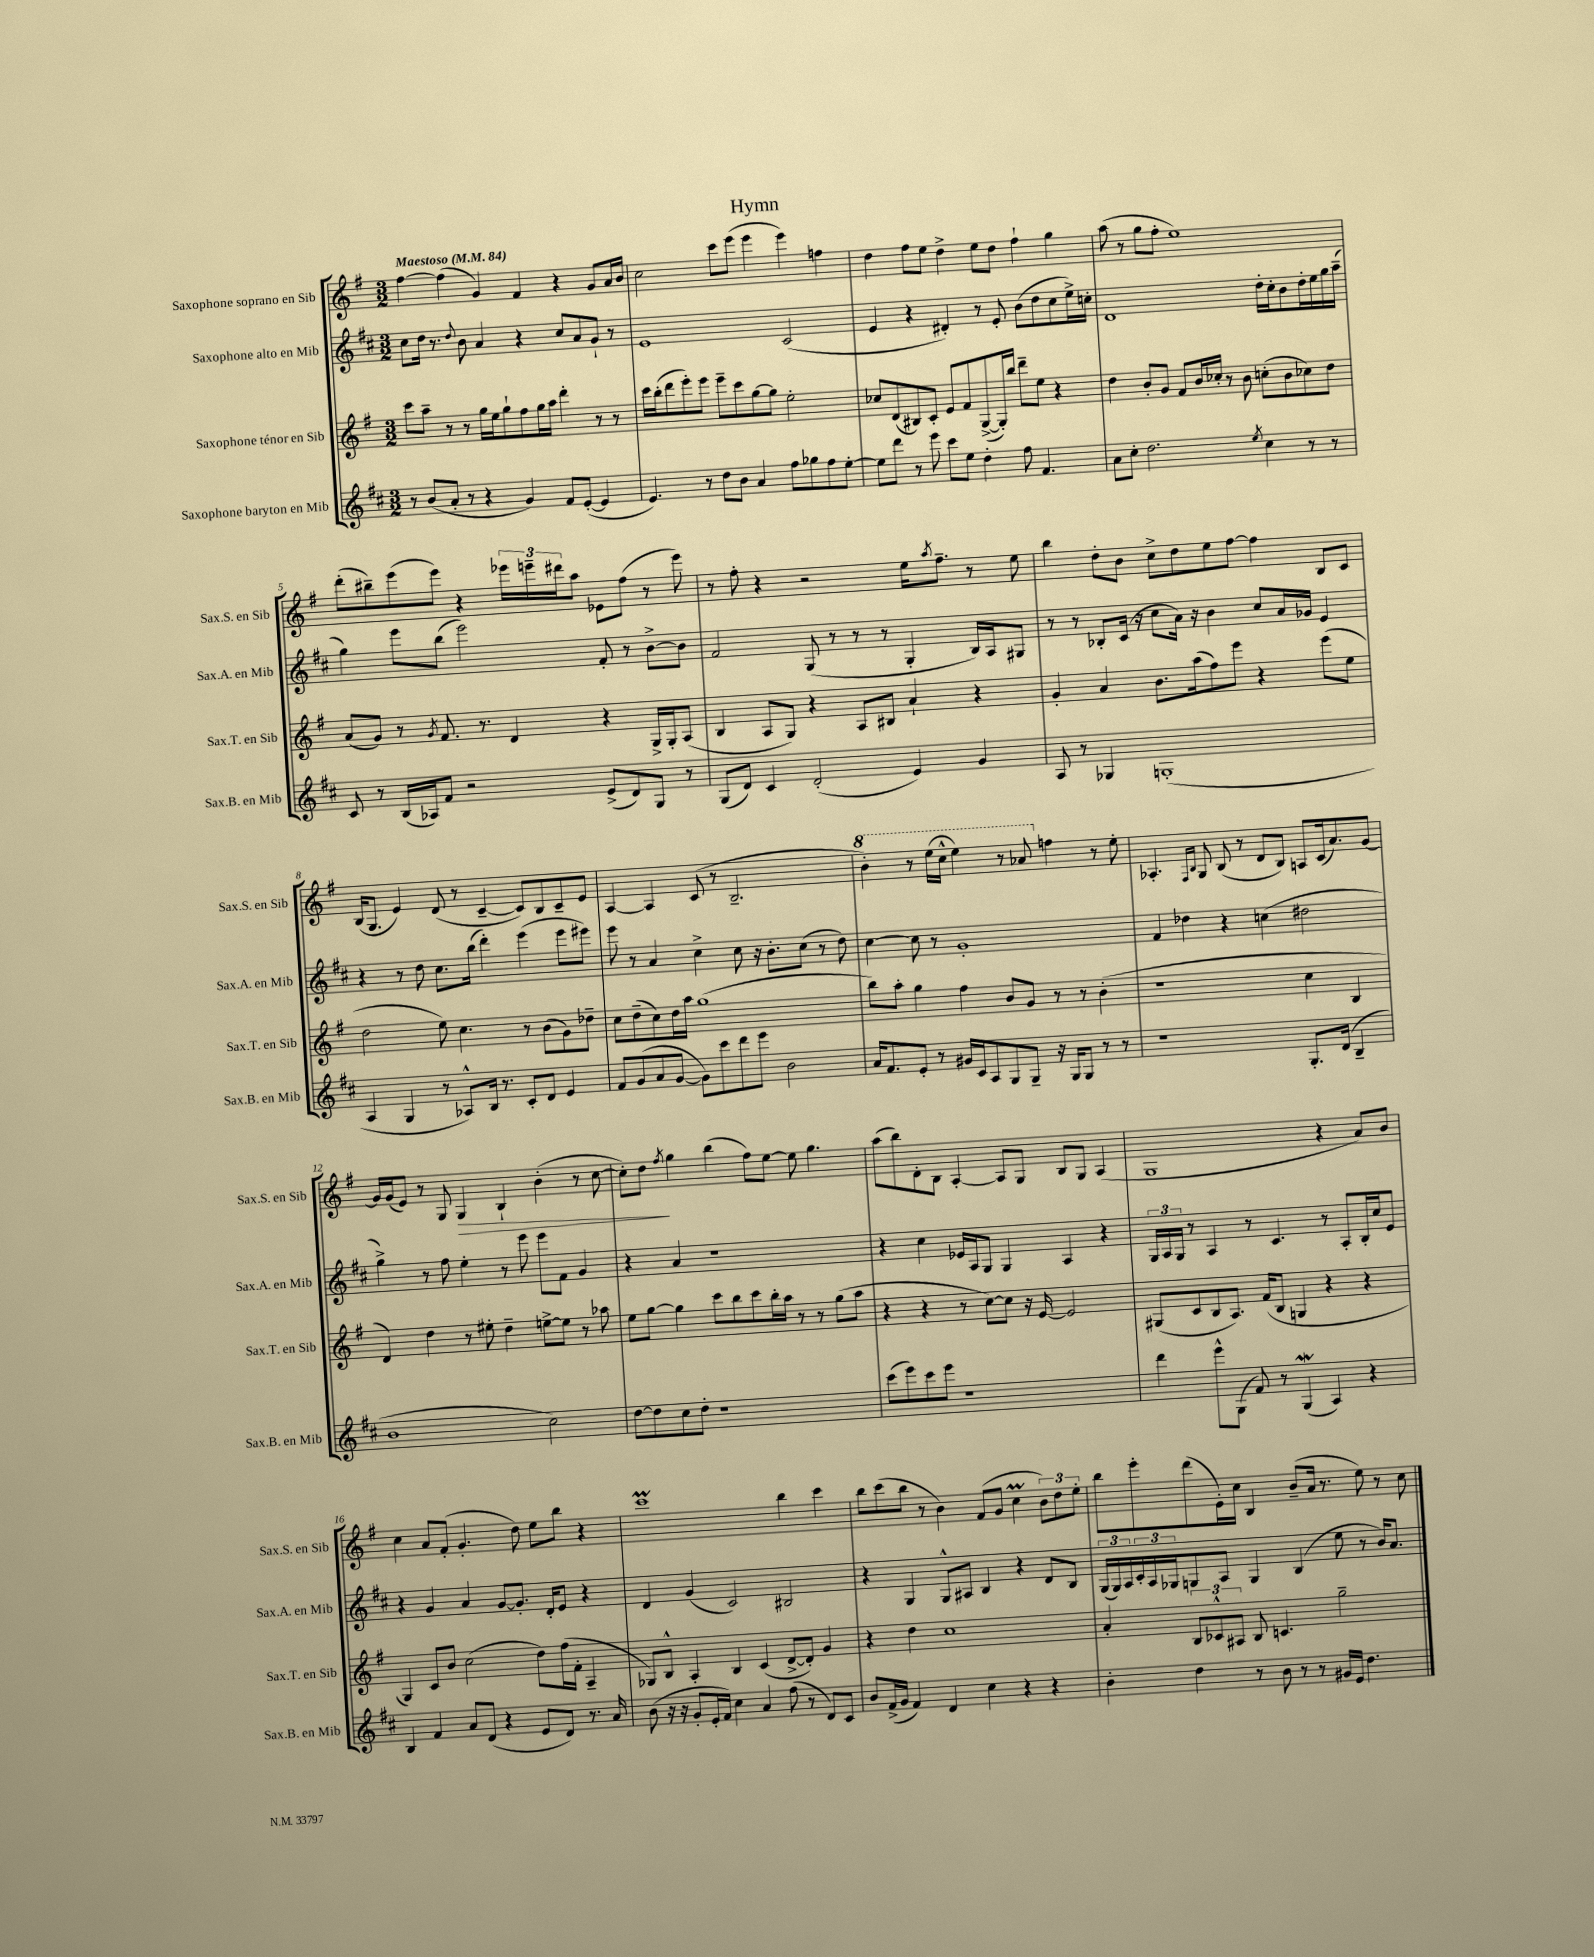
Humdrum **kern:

**kern	**kern	**kern	**kern	**dynam
*part4	*part3	*part2	*part1	*part1
*staff4	*staff3	*staff2	*staff1	*staff1
*I"Saxophone baryton en Mib	*I"Saxophone ténor en Sib	*I"Saxophone alto en Mib	*I"Saxophone soprano en Sib	*
*I'Sax.B. en Mib	*I'Sax.T. en Sib	*I'Sax.A. en Mib	*I'Sax.S. en Sib	*
*clefG2	*clefG2	*clefG2	*clefG2	*
*k[f#c#]	*k[f#]	*k[f#c#]	*k[f#]	*
*M3/2	*M3/2	*M3/2	*M3/2	*
*MM84	*MM84	*MM84	*MM84	*
=1	=1	=1	=1	=1
!	!	!	!LO:TX:a:B:t=Maestoso	!
8r	8ccc\L	8cc#\L	[4ff#\	.
(8b/L	8aa~\J	16dd\Jk	.	.
.	.	8.r	.	.
8a'/J	8r	.	(4ff#\]	.
.	.	8qqdd/	.	.
8r	8r	8b\	.	.
4r	16gg\LL	4a/	4g/)	.
.	16ee\J	.	.	.
.	8gg`\	.	.	.
4g/)	8ff#\	4r	4f#/	.
.	16gg\L	.	.	.
.	16aa\JJ	.	.	.
8f#/L	4ddd'\	8cc#/L	4r	.
([8e'/J	.	8a/	.	.
4e/]	8r	8g`/J	8g/L	.
.	8r	8r	16a/L	.
.	.	.	16b/JJ	.
=2	=2	=2	=2	=2
4.e/)	16ccc\LL	1e	2cc\	.
.	(16bb'\J	.	.	.
.	8ddd\	.	.	.
.	8eee'\)	.	.	.
8r	8eee\J	.	.	.
8dd\L	8eee~\L	.	8ccc\L	.
8b\J	8ccc\	.	(8eee\J	.
4a/	[8gg\	.	4eee\	.
.	8gg\J]	.	.	.
8ff#\L	2ee'\	(2c#/	4eee\)	.
8gg-X\	.	.	.	.
8ff#\	.	.	4ffn\	.
[8ee'\J	.	.	.	.
=3	=3	=3	=3	=3
8ee\L]	8cc-X/L	4e/	4dd\	.
8ddd\J	(8d/	.	.	.
8r	8B#X/)	4r	8ff#\L	.
8eee\	8c'/J	.	8ee\J	.
8ccc#\L	8e/L	4d#X'/)	4dd^\	.
8ee\J	8f#/	.	.	.
4dd'\	([8G^/	8r	8ee\L	.
.	16G'/L])	8e'/	8dd\J	.
.	16bb/JJ	.	.	.
8ff#\	8ddd~\L	(8b\L	4ff#`\	.
4.f#/	8ee\J	8dd\	.	.
.	4r	8cc#\	4gg\	.
.	.	16ee^\L)	.	.
.	.	16ccn'\JJ	.	.
=4	=4	=4	=4	=4
8a\L	4dd\	1d	(8aa\	.
8cc#'\J	.	.	8r	.
2.dd\	8b'/L	.	8gg\L	.
.	8g/J	.	8ff#'\J	.
.	8f#/L	.	1ee)	.
.	16b/L	.	.	.
.	16cc-X'/JJ	.	.	.
.	8r	.	.	.
.	8b\	.	.	.
8qee/	.	.	.	.
4cc#\	(8ccn'\L	16dd'\LL	.	.
.	.	16cc#'\J	.	.
.	8b\	8b\	.	.
8r	8cc-X\)	16dd'\L	.	.
.	.	16ee\	.	.
8r	8dd\J	16gg\	.	.
.	.	(16aa~\JJ	.	.
!!LO:LB:g=z
=5	=5	=5	=5	=5
8c#/	(8a/L	4gg\)	(8ddd'\L	.
8r	8g/J)	.	8bb#X~\)	.
(16B/LL	8r	8eee\L	(8eee\	.
16A-X/J)	.	.	.	.
.	8qg/	.	.	.
8f#/J	8.f#/	(8bb\J	8eee\J)	.
2r	.	2eee\)	4r	.
.	8.r	.	.	.
.	4d/	.	24eee-X\LL	.
.	.	.	24eeen~\	.
.	.	.	24ddd#X\J	.
.	.	.	8aa\J	.
(8e^/L	4r	8f#'/	8e-X\L	.
8d/)	.	8r	(8ff#\J	.
8G/J	16G^/LL	[8b^\L	8r	.
.	16G'/J	.	.	.
8r	(8A/J	8b\J]	8eee\)	.
=6	=6	=6	=6	=6
(8G/L	4B/	2f#/	8r	.
8d/J)	.	.	8ff#'\	.
4c#/	8A/L	.	4r	.
.	8G/J)	.	.	.
(2d'/	4r	(8G/	2r	.
.	.	8r	.	.
.	8A/L	8r	.	.
.	8B#X/J	8r	.	.
4e/)	4a`/	4G'/	16ee\KL	.
.	.	.	8qaa/	.
.	.	.	8.ff#~\J	.
4g/	4r	16B/LL)	8r	.
.	.	16A/J	.	.
.	.	8G#X/J	8ee\	.
=7	=7	=7	=7	=7
8A/	4g'/	8r	4bb\	.
8r	.	8r	.	.
4G-X/	4a/	8B-X'/L	8dd'\L	.
.	.	(16c#/Jk	8b\J	.
.	.	16r	.	.
(1Gn'	8.b\L	8cc#\L	8cc^\L	.
.	.	16a\Jk)	8dd\	.
.	(16aa\k	16r	.	.
.	8ff#\)	4b\	8ee\	.
.	8eee\J	.	[8ff#\J	.
.	4r	8cc#/L	4ff#\]	.
.	.	16a/L	.	.
.	.	16g-X/JJ	.	.
.	(8eee\L	4e/	8B/L	.
.	8ee\J	.	8c/J	.
!!LO:LB:g=z
=8	=8	=8	=8	=8
4A/	2dd\	4r	(16B/KL	.
.	.	.	8.G/J	.
4G/	.	8r	4e/)	.
.	.	8dd\	.	.
8r	8ee\)	8.cc#\L	(8d/	.
8A-X^^/L)	4.cc\	.	8r	.
.	.	(16bb\Jk	.	.
16B/Jk	.	4ddd'\)	[4c~/	.
8.r	.	.	.	.
8c#'/L	8r	(4eee\	8c/L])	.
8d/J	(8b\L	.	8B/	.
4e/	8g\)	8eee\L	8c~/	.
.	8dd-X~\J	8eee#X\J)	8e/J	.
=9	=9	=9	=9	=9
8f#/L	8cc\L	8eee\	[4A/	.
(8g/	(8dd~\	8r	.	.
8a/	8cc\)	4a/	4A/]	.
[8g/J	16dd\L	.	.	.
.	16aa\JJ	.	.	.
8g\L])	(1gg	4cc#^\	(8c/	.
8ccc#\	.	.	8r	.
8ddd\	.	8cc#\	2.B~/	.
8eee\J	.	16r	.	.
.	.	8.b'\L	.	.
2b\	.	.	.	.
.	.	(8cc#\J	.	.
.	.	8r	.	.
.	.	8dd\)	.	.
=10	=10	=10	=10	=10
*	*	*	*8va	*
16a/KL	8bb\L)	[4cc#\	4bb'\)	.
8.f#/	.	.	.	.
.	8aa'\J	.	.	.
8e'/J	4gg\	8cc#\]	8r	.
8r	.	8r	(16eee\LL	.
.	.	.	16ccc^^\JJ	.
16g#X/LL	4ff#\	1g'	4eee\)	.
16c#/J	.	.	.	.
8A/	.	.	.	.
8G/	8b/L	.	8r	.
8G~/J	8g/J	.	8aa-X/	.
*	*	*	*X8va	*
16r	8r	.	4ffn\	.
16G/KL	.	.	.	.
8G/J	8r	.	.	.
8r	(4b'\	.	8r	.
8r	.	.	8ee'\	.
=11	=11	=11	=11	=11
1r	1r	4f#/	4.A-X'/	.
.	.	4dd-X\	.	.
.	.	.	16qqF#/LL	.
.	.	.	16qqB/JJ	.
.	.	.	8G/	.
.	.	4r	(8B/	.
.	.	.	8r	.
.	.	(4ccn\	8d/L	.
.	.	.	8B/J)	.
8.G'/L	4cc\	2dd#X\	8An/L	.
.	.	.	(16c/k	.
(16d/Jk	.	.	8.a/)	.
4B~/	4B/	.	.	.
.	.	.	[8g/J	.
!!LO:LB:g=z
=12	=12	=12	=12	=12
1b	4d/)	4gg^\)	16g/LL]	.
.	.	.	(16g/J	.
.	.	.	8e/J)	.
.	4dd\	8r	8r	.
.	.	8ff#\	8G/	.
!	!	!	!	!LO:HP:b
.	8r	4ee'\	4G/	>
.	8ee#X'\	.	.	.
.	4dd~\	8r	4B`/	.
.	.	8eee\	.	.
2cc#\)	[8een^\L	8eee\L	(4b'\	.
.	8ee\J]	8f#\J	.	.
.	8r	4g/	8r	.
.	8aa-X\	.	[8cc\	.
=13	=13	=13	=13	=13
[8dd\L	8ee\L	4r	8cc'\L])	.
8dd\]	[8gg\J	.	8dd\J	.
.	.	.	8qff#/	.
8cc#\	4gg\]	4a/	4gg\	]
8dd'\J	.	.	.	.
1r	8ccc\L	1r	(4bb\	.
.	8bb\	.	.	.
.	8ccc\	.	8ff#\L)	.
.	16bb'\L	.	[8ee\J	.
.	16aa\JJ	.	.	.
.	8r	.	8ee\]	.
.	8r	.	4.gg\	.
.	(8gg\L	.	.	.
.	8aa\J	.	.	.
=14	=14	=14	=14	=14
(8ccc#\L	4r	4r	(8aa\L	.
8eee\)	.	.	8bb\)	.
8ccc#\	4r	4cc#\	8d'\	.
8eee\J	.	.	8B\J	.
1r	8r	16e-X/LL	[4A'/	.
.	.	16A/J	.	.
.	[8cc\L)	8G/J	.	.
.	8cc\J]	4G/	8A/L]	.
.	16r	.	8G/J	.
.	[16e/	.	.	.
.	2e/]	4A/	8B/L	.
.	.	.	8G/J	.
.	.	4r	(4A/	.
=15	=15	=15	=15	=15
4ddd\	(8G#X/L	24G/LL	1G	.
.	.	24A/	.	.
.	.	24G/JJ	.	.
.	8c/	8r	.	.
8eee^^\L	8B/	4A/	.	.
(8G\J	8.A/J)	.	.	.
8f#/)	.	8r	.	.
.	(16f#/KL	.	.	.
8r	8B/J	4.c#/	.	.
(4Gw/	4Gn/	.	.	.
4A/)	4r	8r	4r	.
.	.	8A'/L	.	.
4r	4r	16B'/L	8a/L)	.
.	.	16cc#/J	.	.
.	.	8e/J	8b/J	.
!!LO:LB:g=z
=16	=16	=16	=16	=16
4B/	4G/)	4r	4cc\	.
4f#/	8c/L	4g/	8a/L	.
.	8b/J	.	(8f#'/J	.
8a/L	(2cc\	4a/	4.g'/	.
(8d/J	.	.	.	.
4r	.	[8g/L	.	.
.	.	8.g'/J]	8dd\)	.
8e/L	8dd\L)	.	8ee\L	.
.	.	16d'/KL	.	.
8d/J)	(16ff#\L	8e/J	8bb\J	.
.	16f#'\JJ	.	.	.
8.r	4A~/	4r	4r	.
16a/	.	.	.	.
=17	=17	=17	=17	=17
(8b\	8G-X/L)	4d/	1cccM	.
16r	8B^^/J	.	.	.
16r	.	.	.	.
8g'/L	4A'/	(4g/	.	.
16e'/L	.	.	.	.
16f#/JJ)	.	.	.	.
4cc#\	4B/	2c#/)	.	.
4a/	(4c/	.	.	.
(8ff#\	[8d^/L	2B#X/	4bb\	.
8r	8d'/J])	.	.	.
8d/L)	4g/	.	4ccc\	.
8c#/J	.	.	.	.
=18	=18	=18	=18	=18
8b/L	4r	4r	8bb\L	.
(16f#^/L	.	.	(8ccc\	.
16g/JJ	.	.	.	.
4f#/)	4dd\	4G/	8bb\J	.
.	.	.	8r	.
4d/	1cc	8G^^/L	4b\)	.
.	.	8A#X/J	.	.
4cc#\	.	4B/	(8f#/L	.
.	.	.	8g/J	.
4r	.	4r	4ccM\	.
4r	.	8d/L	12b\L)	.
.	.	.	12dd\	.
.	.	8B/J	.	.
.	.	.	12ee'\J	.
=19	=19	=19	=19	=19
4b'\	4a'/	(24G/LL	8bb\L	.
.	.	24G/)	.	.
.	.	24A/	.	.
.	.	24c#'/	8eee'\	.
.	.	24A/	.	.
.	.	24G-X/J	.	.
4dd\	12B/L	8Gn/	(8ddd\	.
.	12c-X^^/	.	.	.
.	.	8A/J	16e'\L)	.
.	12A#X/J	.	.	.
.	.	.	16cc\JJ	.
8r	8B/	4G/	4B/	.
8b\	4.cn/	.	.	.
8r	.	(4B/	(8b~/L	.
8r	.	.	16a/Jk	.
.	.	.	8.r	.
16g#X/LL	2gg~\	8ee\	.	.
16e/JJ	.	.	.	.
4.dd\	.	8r	8ee\)	.
.	.	16b/KL)	8r	.
.	.	8.a/J	.	.
.	.	.	8cc\	.
==	==	==	==	==
*-	*-	*-	*-	*-
